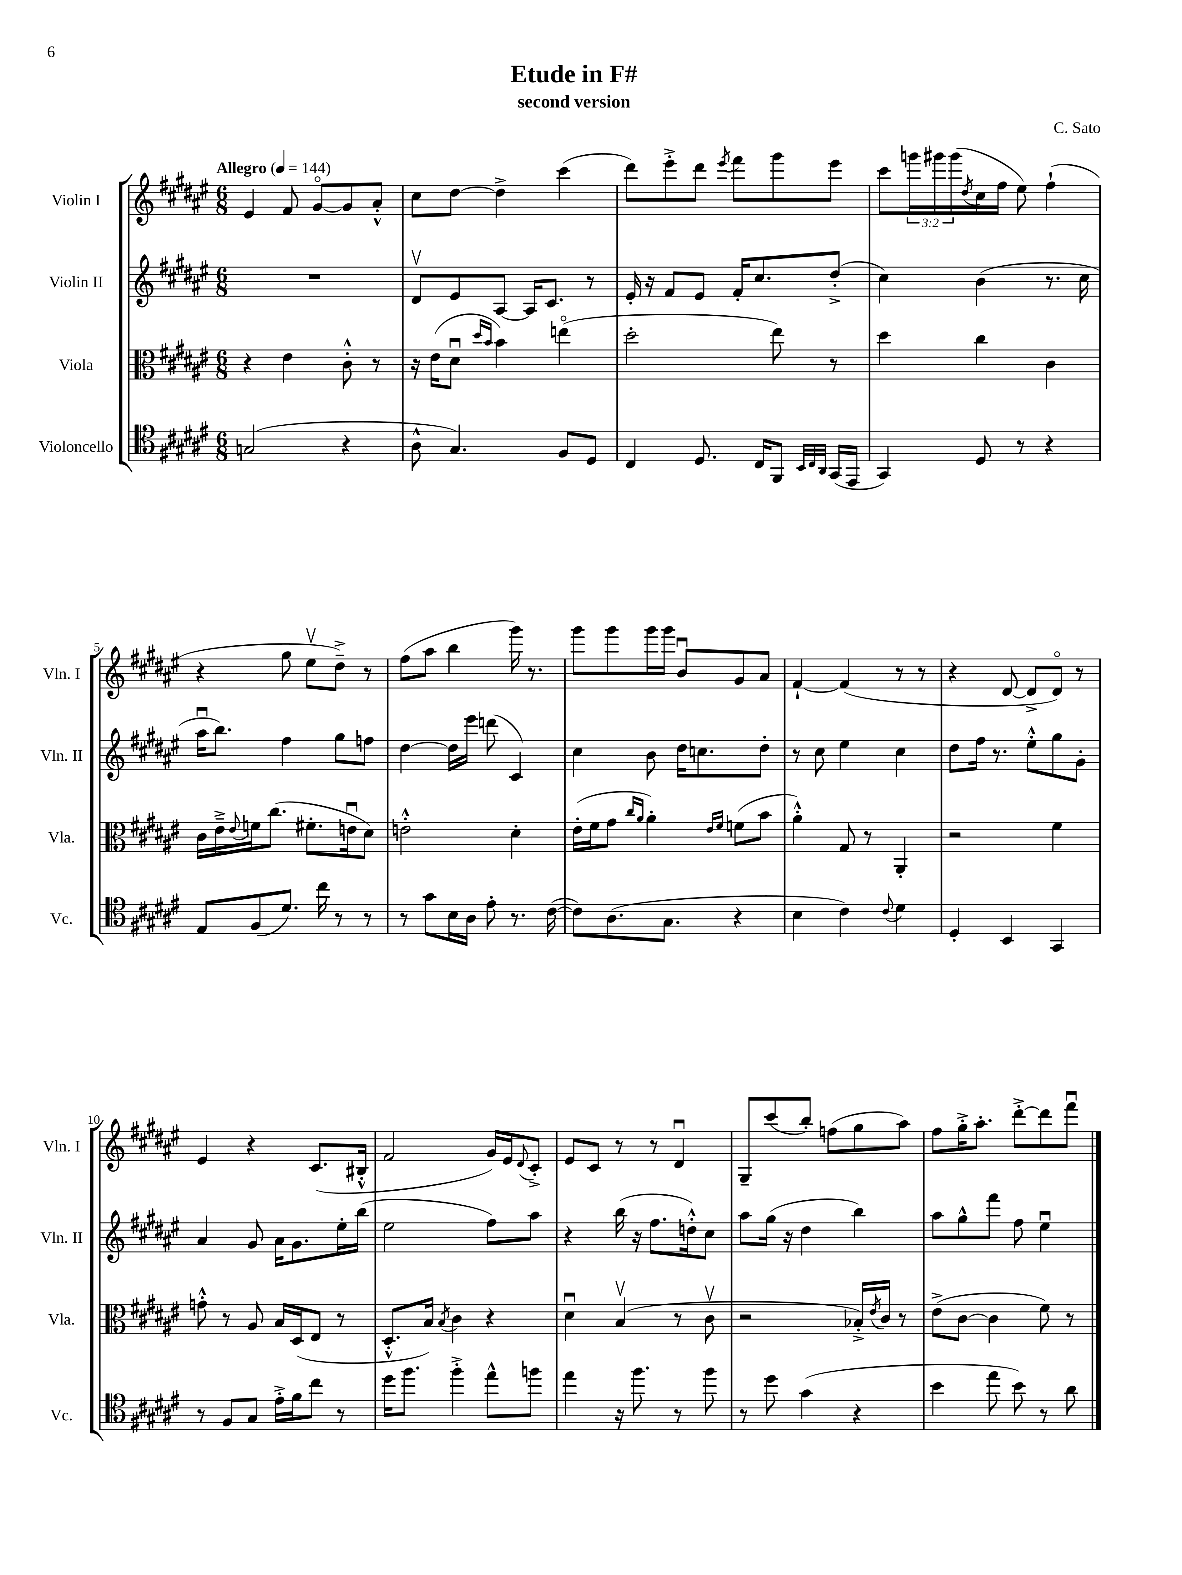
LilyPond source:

\header { title = "Etude in F#" composer = "C. Sato" subtitle = "second version" }
<<
\new StaffGroup <<
\new Staff = "s0" \with { instrumentName = "Violin I" shortInstrumentName = "Vln. I" } {
    \clef treble \key fis \major \numericTimeSignature \time 6/8 \override Staff.TupletNumber.text = #tuplet-number::calc-fraction-text \tempo "Allegro" 4 = 144
    eis'4 fis'8 gis'8~\flageolet gis'8 ais'8-.-^ |
    cis''8 dis''8~ dis''4-> cis'''4( |
    dis'''8) eis'''8-.-> dis'''8 \acciaccatura { eis'''8 } fis'''8 gis'''8 eis'''8 |
    cis'''8 \tuplet 3/2 { g'''16 gis'''16 gis'''16( } \acciaccatura { dis''8 } cis''16 fis''16 eis''8) fis''4-!( |
    r4 gis''8 eis''8\upbow dis''8--->) r8 |
    fis''8( ais''8 b''4 gis'''16) r8. |
    gis'''8 gis'''8 gis'''16 gis'''16 b'8\downbow gis'8 ais'8 |
    fis'4~-! fis'4( r8 r8 |
    r4 dis'8~ dis'8-> dis'8\flageolet) r8 |
    eis'4 r4 cis'8.( bis16-.-^ |
    fis'2 gis'16) eis'16 \appoggiatura { dis'8 } cis'8-.-> |
    eis'8 cis'8 r8 r8 dis'4\downbow |
    gis8-- cis'''8( b''8-.) f''8( gis''8 ais''8) |
    fis''8 gis''16-.-> ais''8.-. dis'''8~-.-> dis'''8 fis'''8\downbow \bar "|." |
}
\new Staff = "s1" \with { instrumentName = "Violin II" shortInstrumentName = "Vln. II" } {
    \clef treble \key fis \major \numericTimeSignature \time 6/8
    R2. |
    dis'8\upbow eis'8 ais8~ ais16 cis'8. r8 |
    eis'16-. r16 fis'8 eis'8 fis'16-. cis''8. dis''8-.->( |
    cis''4) b'4( r8. cis''16 |
    ais''16\downbow b''8.) fis''4 gis''8 f''8 |
    dis''4~ dis''16 eis'''16 d'''8( cis'4) |
    cis''4 b'8 dis''16 c''8. dis''8-. |
    r8 cis''8 eis''4 cis''4 |
    dis''8 fis''16 r8. eis''8-.-^ gis''8 gis'8-. |
    ais'4 gis'8 ais'16 gis'8. eis''16-. b''16( |
    eis''2 fis''8) ais''8 |
    r4 b''16( r16 fis''8. d''16-.-^) cis''8 |
    ais''8 gis''16( r16 dis''4 b''4) |
    ais''8 gis''8-^ fis'''8 fis''8 eis''4\downbow \bar "|." |
}
\new Staff = "s2" \with { instrumentName = "Viola" shortInstrumentName = "Vla." } {
    \clef alto \key fis \major \numericTimeSignature \time 6/8
    r4 eis'4 cis'8-.-^ r8 |
    r16 eis'16( dis'8\downbow \grace { dis''16 b'16 } b'4) e''4\flageolet( |
    dis''2-. eis''8) r8 |
    dis''4 cis''4 cis'4 |
    cis'16 eis'16---> \appoggiatura { eis'8 } f'16 cis''8.( fis'8.-. e'16\downbow dis'8) |
    e'2-.-^ dis'4-. |
    eis'16-.( fis'16 gis'8 \grace { cis''16 ais'16 } ais'4-.) \grace { eis'16 fis'16 } f'8( b'8 |
    ais'4-.-^) gis8 r8 ais,4-. |
    r2 fis'4 |
    g'8-.-^ r8 ais8 b16 dis16( eis8 r8 |
    dis8.-.-^ b16) \acciaccatura { b8 } cis'4 r4 |
    dis'4\downbow b4\upbow( r8 cis'8\upbow |
    r2 bes16-.->) \acciaccatura { eis'8 } cis'16 r8 |
    eis'8->( cis'8~ cis'4 fis'8) r8 \bar "|." |
}
\new Staff = "s3" \with { instrumentName = "Violoncello" shortInstrumentName = "Vc." } {
    \clef tenor \key fis \major \numericTimeSignature \time 6/8
    g2( r4 |
    ais8-^ gis4.) fis8 dis8 |
    cis4 dis8. cis16 fis,8 \grace { b,32 cis32 ais,32 } gis,16( eis,16 |
    gis,4) dis8 r8 r4 |
    eis8 fis8( dis'8.) cis''16 r8 r8 |
    r8 gis'8 b16 ais16 eis'8-. r8. cis'16~( |
    cis'8) ais8.( gis8. r4 |
    b4 cis'4) \appoggiatura { cis'8 } dis'4 |
    dis4-. b,4 gis,4 |
    r8 fis8 gis8 eis'16-.-> fis'16 cis''8 r8 |
    dis''16 fis''8. fis''4-.-> eis''8-^ f''8 |
    eis''4 r16 fis''8. r8 fis''8 |
    r8 dis''8 gis'4( r4 |
    b'4 eis''8 b'8) r8 ais'8 \bar "|." |
}
>>
>>
